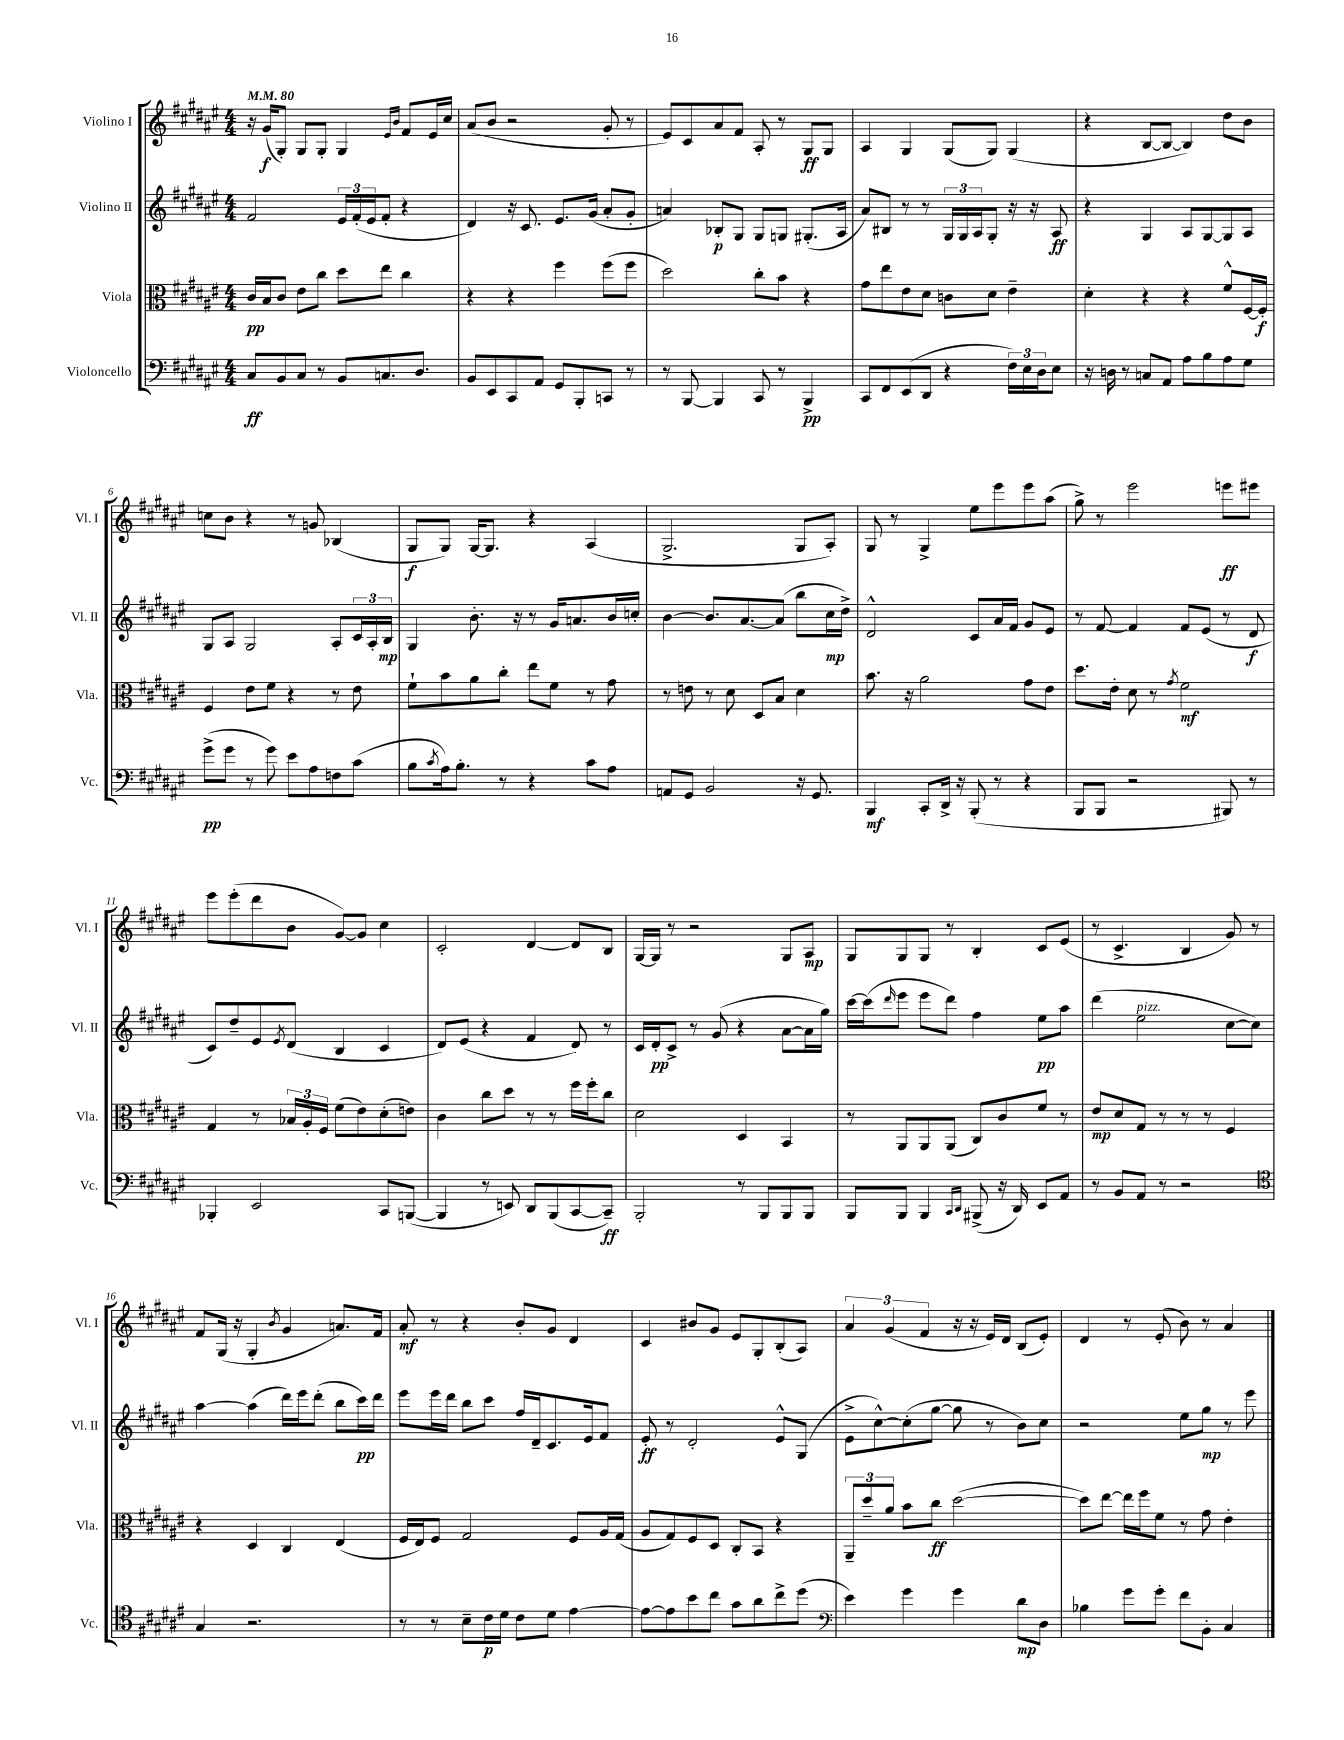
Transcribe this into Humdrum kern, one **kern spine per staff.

**kern	**kern	**kern	**kern
*staff4	*staff3	*staff2	*staff1
*clefF4	*clefC3	*clefG2	*clefG2
*k[f#c#g#d#a#e#]	*k[f#c#g#d#a#e#]	*k[f#c#g#d#a#e#]	*k[f#c#g#d#a#e#]
*M4/4	*M4/4	*M4/4	*M4/4
*MM80	*MM80	*MM80	*MM80
8C#	16c#	2f#	16r
.	16B	.	(16g#
8BB	8c#	.	8G#')
8C#	8e#	.	8G#
8r	8cc#	.	8G#'
8BB	8dd#	24e#	4G#
.	.	(24f#'	.
.	.	24e#	.
8.C	8ee#	8f#'	.
.	.	.	16qqe#
.	.	.	16qqb
.	4cc#	4r	8f#
8.D#	.	.	.
.	.	.	16e#
.	.	.	16cc#
=	=	=	=
8BB	4r	4d#)	(8a#
8EE#	.	.	8b
8CC#	4r	16r	2r
.	.	8.c#	.
8AA#	.	.	.
8GG#	4ff#	8.e#	.
8BBB'	.	.	.
.	.	(16g#	.
8CC	(8ff#	8a#'	8g#'
8r	8ff#	8g#'	8r
=	=	=	=
8r	2dd#)	4a)	8e#)
[8BBB	.	.	8c#
4BBB]	.	8B-'	8a#
.	.	8G#	8f#
8CC#	8cc#'	8G#	8A#'
8r	8b	8G	8r
4BBB^	4r	(8.G#'	8G#
.	.	.	8G#
.	.	16A#	.
=	=	=	=
8CC#	8g#	8a#)	4A#
8FF#	8ee#	8B#	.
(8EE#	8e#	8r	4G#
8DD#	8d#	8r	.
4r	8c	24G#	(8G#
.	.	24G#	.
.	.	24A#	.
.	8d#	8G#'	8G#)
24F#)	4e#~	16r	(4G#
24E#	.	.	.
.	.	16r	.
24D#	.	.	.
8E#	.	8A#	.
=	=	=	=
16r	4d#'	4r	4r
16D	.	.	.
8r	.	.	.
8C	4r	4G#	[8B
8AA#	.	.	8B_
8A#	4r	8A#	4B])
8B	.	[8G#	.
8A#	8f#^^	8G#]	8dd#
8G#	[16F#	8A#	8b
.	16F#']	.	.
=	=	=	=
(8g#^	4F#	8G#	8cc
8g#	.	8A#	8b
8r	8e#	2G#	4r
8g#)	8f#	.	.
8e#	4r	.	8r
8A#	.	.	8g
8F	8r	8A#'	(4B-
(8c#	8e#	24c#	.
.	.	24A#'	.
.	.	24B	.
=	=	=	=
8B	8f#`	4G#	8G#
8qc#	.	.	.
16A#)	8b	.	8G#)
8.B'	.	.	.
.	8a#	8.b'	[16G#
.	.	.	8.G#]
8r	8cc#'	.	.
.	.	16r	.
4r	8ee#	8r	4r
.	8f#	16g#	.
.	.	8.a	.
8c#	8r	.	(4A#
8A#	8g#	16b	.
.	.	16cc'	.
=	=	=	=
8AA	8r	[4b	2.G#^
8GG#	8e	.	.
2BB	8r	8.b]	.
.	8d#	.	.
.	.	[8.a#	.
.	8D#	.	.
.	8B	(8a#]	.
16r	4d#	8bb	8G#
8.GG#	.	.	.
.	.	16cc#	8A#')
.	.	16dd#^)	.
=	=	=	=
4BBB	8.b	2d#^^	8G#
.	.	.	8r
.	16r	.	.
8CC#'	2a#	.	4G#^
16DD#^	.	.	.
16r	.	.	.
(8BBB'	.	8c#	8ee#
8r	.	16a#	8eee#
.	.	16f#	.
4r	8g#	8g#	8eee#
.	8e#	8e#	(8aa#
=	=	=	=
8BBB	8.dd#	8r	8gg#^)
8BBB	.	[8f#	8r
.	16e#'	.	.
2r	8d#	4f#]	2eee#
.	8r	.	.
.	8qg#	.	.
.	2f#	8f#	.
.	.	(8e#	.
8BBB#)	.	8r	8eee
8r	.	8d#	8eee#
=	=	=	=
4BBB-'	4G#	8c#)	8eee#
.	.	8dd#~	(8eee#'
2EE#	8r	8e#	8ddd#
.	.	8qe#	.
.	24B-	(8d#	8b
.	24A#'	.	.
.	24F#	.	.
.	(8f#	4B	[8g#)
.	8e#)	.	8g#]
8CC#	(8d#'	4c#	4cc#
([8BBB	8e)	.	.
=	=	=	=
4BBB]	4c#	8d#)	2c#'
.	.	(8e#	.
8r	8cc#	4r	.
8EE)	8dd#	.	.
8DD#	8r	4f#	[4d#
(8BBB	8r	.	.
[8CC#	16ff#	8d#)	8d#]
.	16ff#'	.	.
8CC#~])	8cc#	8r	8B
=	=	=	=
2BBB'	2d#	16c#	[16G#
.	.	16d#'	16G#]
.	.	8c#^	8r
.	.	8r	2r
.	.	(8g#	.
8r	4D#	4r	.
8BBB	.	.	.
8BBB	4BB	[8a#	8G#
8BBB	.	16a#]	8A#
.	.	16gg#)	.
=	=	=	=
8BBB	8r	[16ccc#	8G#
.	.	(16ccc#]	.
.	.	16qqddd#	.
8BBB	8AA#	8eee#	8G#
4BBB	8AA#	8eee#	8G#
.	(8AA#	8ddd#)	8r
16qqCC#	.	.	.
16qqDD#	.	.	.
(8BBB#^	8C#)	4ff#	4B'
16r	8c#	.	.
16DD#)	.	.	.
8EE#	8f#	8ee#	8c#
8AA#	8r	8aa#	(8e#
=	=	=	=
8r	8e#	(4ddd#	8r
8BB	8d#	.	4.c#^
8AA#	8G#	2ee#	.
8r	8r	.	.
2r	8r	.	4B
.	8r	.	.
.	4F#	[8cc#	8g#)
.	.	8cc#])	8r
=	=	=	=
*clefC4	*	*	*
4G#	4r	[4aa#	8f#
.	.	.	(16G#
.	.	.	16r
2.r	4D#	(4aa#]	4G#'
.	.	.	8qb
.	4C#	16ddd#)	4g#
.	.	16eee#	.
.	.	(8ddd#'	.
.	(4E#	8bb	8.a)
.	.	16ccc#)	.
.	.	16ddd#	16f#
=	=	=	=
8r	16F#	8eee#	8a#'
.	16E#)	.	.
8r	8F#	16eee#	8r
.	.	16ddd#	.
8B~	2G#	8bb	4r
16c#	.	8ccc#	.
16d#	.	.	.
8c#	.	16ff#	8b'
.	.	16d#~	.
8d#	.	8.c#	8g#
[4e#	8F#	.	4d#
.	.	16e#	.
.	16A#	8f#	.
.	(16G#	.	.
=	=	=	=
8e#_	8A#	8e#'	4c#
8e#]	8G#)	8r	.
8b	8F#	2d#'	8b#
8cc#	8D#	.	8g#
8g#	8C#'	.	8e#
8a#	8BB	.	8G#'
8cc#^	4r	8e#^^	(8B'
(8dd#	.	(8G#	8A#)
=	=	=	=
*clefF4	*	*	*
4e#)	12AA#~	8e#^	6a#
.	12dd#~	.	.
.	.	[8cc#^^)	.
.	12a#	.	(6g#
4g#	8b	(8cc#']	.
.	.	.	6f#
.	8cc#	[8gg#	.
4g#	([2dd#	8gg#]	16r
.	.	.	16r
.	.	8r	16e#)
.	.	.	16d#
8d#	.	8b)	(8B
8D#	.	8cc#	8e#')
=	=	=	=
4B-	8dd#])	2r	4d#
.	[8ee#	.	.
8g#	16ee#]	.	8r
.	16ff#	.	.
8g#'	8f#	.	(8e#'
8f#	8r	8ee#	8b)
8BB'	8g#	8gg#	8r
4C#	4e#'	8r	4a#
.	.	8eee#	.
==	==	==	==
*-	*-	*-	*-
